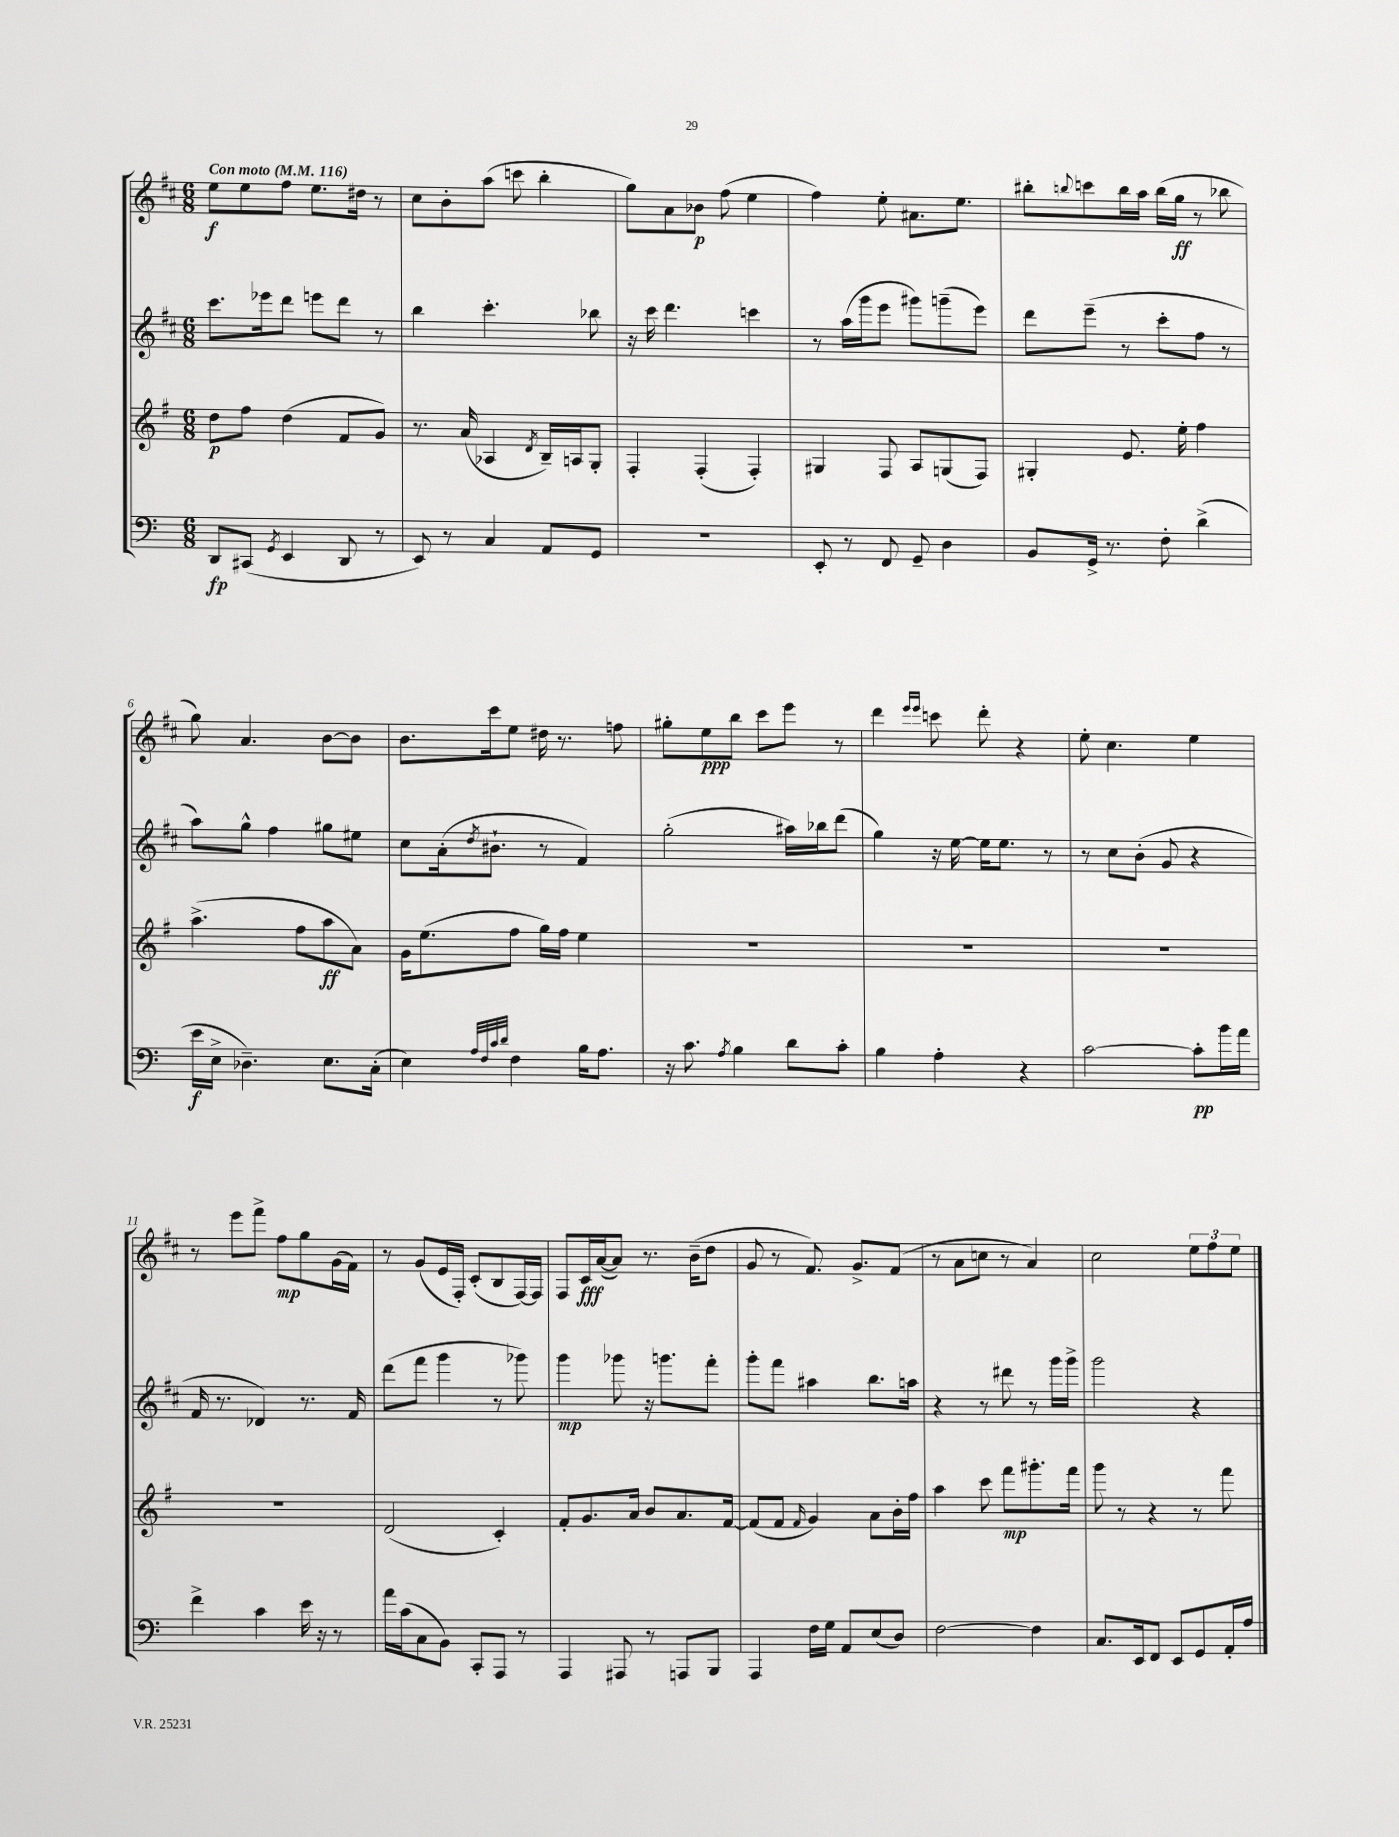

**kern	**kern	**kern	**kern
*staff4	*staff3	*staff2	*staff1
*clefF4	*clefG2	*clefG2	*clefG2
*k[]	*k[f#]	*k[f#c#]	*k[f#c#]
*M6/8	*M6/8	*M6/8	*M6/8
*MM116	*MM116	*MM116	*MM116
8DD/L	8dd\L	8.ccc#\L	8ee\L
(8CC#/J	8ff#\J	.	8ee\
.	.	16eee-\k	.
8qGG/	.	.	.
4EE/	(4dd\	8ddd\J	8ff#\J
.	.	8eee\L	8.ee\L
8DD/	8f#/L	8ddd\J	.
.	.	.	16dd#\Jk
8r	8g/J)	8r	8r
=	=	=	=
8EE/)	8.r	4bb\	8cc#\L
8r	.	.	8b'\
.	(16a/	.	.
4C/	4A-/	4.ccc#'\	(8aa\J
.	.	.	8ccc\
.	8qd/	.	.
8AA/L	16B~/LL)	.	4bb'\
.	16A/J	.	.
8GG/J	8G'/J	8bb-\	.
=	=	=	=
2.r	4F#'/	16r	8gg\L)
.	.	16ccc#\	.
.	.	4.ddd\	8a\
.	(4F#'/	.	8b-\J
.	.	.	(8ff#\
.	4F#'/)	4ccc\	4ee\
=	=	=	=
8EE'/	4G#/	8r	4ff#\)
8r	.	(16aa\LL	.
.	.	16ggg\J	.
8FF/	8F#/	8eee\J	8ee'\
8GG~/	8A/L	8ggg#\L)	8.a#\L
4D\	(8G/	(8ggg~\	.
.	.	.	8.ee\J
.	8F#/J)	8eee\J)	.
=	=	=	=
8BB/L	4G#'/	8ddd\L	8bb#'\L
.	.	.	8qqbb/
16GG^/Jk	.	(8eee~\J	8ccc\
8.r	.	.	.
.	8.e/	8r	16bb\L
.	.	.	16aa\JJ
8F'\	.	8ccc#'\L	(16bb\LL
.	16ee'\	.	16gg\JJ
(4d^\	4ff#\	8ff#\J	8r
.	.	8r	8bb-\
=	=	=	=
16e\LL	(4.aa^\	8aa\L)	8gg\)
16E^\JJ	.	.	.
4.D-~\)	.	8gg^^\J	4.a/
.	.	4ff#\	.
.	8ff#\L	.	.
8.E\L	8aa\	8gg#\L	[8b\L
.	8a\J)	8ee#\J	8b\]J
(16C'\Jk	.	.	.
=	=	=	=
4E\)	16g\LK	8cc#\L	8.b\L
.	(8.ee\	.	.
.	.	(16a'\k	.
.	.	8qdd/	.
.	.	8.b#`\J	16ccc#\k
32qqA/LLL	.	.	.
32qqF/	.	.	.
32qqc/	.	.	.
32qqd/JJJ	.	.	.
4F\	8ff#\J	.	8ee\J
.	16gg\LL)	8r	16dd#\
.	16ff#\JJ	.	8.r
16B\LK	4ee\	4f#/)	.
8.A\J	.	.	.
.	.	.	8ff\
=	=	=	=
16r	2.r	(2gg'\	8gg#'\L
8.c\	.	.	.
.	.	.	8ee\
8qA/	.	.	.
4B\	.	.	8bb\J
.	.	.	8ccc#\L
8d\L	.	16aa#\LL)	8eee\J
.	.	16bb-\J	.
8c'\J	.	(8ddd\J	8r
=	=	=	=
4B\	2.r	4gg\)	4ddd\
.	.	.	16qqeee/LL
.	.	.	16qqeee/JJ
4A'\	.	16r	8ccc\
.	.	[16ee\	.
.	.	16ee\]LK	8ddd'\
.	.	8.ee\J	.
4r	.	.	4r
.	.	8r	.
=	=	=	=
[2c\	2.r	8r	8ee'\
.	.	8cc#\L	4.cc#\
.	.	(8b'\J	.
.	.	8g/	.
8c'\]L	.	4r	4ee\
16b\L	.	.	.
16a\JJ	.	.	.
=	=	=	=
4f^\	2.r	16f#/	8r
.	.	8.r	.
.	.	.	8eee\L
4c\	.	4d-/)	8fff#^\J
.	.	.	8ff#\L
16e\	.	8.r	8gg\
16r	.	.	.
8r	.	.	(16g\L
.	.	16f#/	16f#\JJ)
=	=	=	=
16a\LL	(2d/	(8ddd\L	8r
(16c\J	.	.	.
8C\	.	8fff#\J	(8g/L
8BB\J)	.	4ggg\	16e/L
.	.	.	16F#'/JJ)
8CC'/L	.	.	(8c#'/L
8AAA/J	4c'/)	8r	8B/
8r	.	8ggg-\)	[16F#/L)
.	.	.	16F#/]JJ
=	=	=	=
4AAA/	8f#'/L	4ggg\	8F#/L
.	8.g/	.	16c#/L
.	.	.	([16a/J
8AAA#/	.	8ggg-\	8a/]J)
.	16a/Jk	.	.
8r	8b/L	16r	8.r
.	.	8.ggg\L	.
8AAA/L	8.a/	.	.
.	.	.	(16b~\LK
8BBB/J	.	8fff#'\J	8dd\J
.	[16f#/Jk	.	.
=	=	=	=
4AAA/	(8f#/]L	8ggg'\L	8g/
.	8f#/J	8fff#\J	8r
.	16qqf#/	.	.
16F\LL	4g/)	4aa#\	8.f#/)
16G\JJ	.	.	.
8AA/L	.	.	.
.	.	.	8.g^/L
(8E/	8a\L	8.bb\L	.
8D/J)	16b'\L	.	(8f#/J
.	16ff#\JJ	16aa\Jk	.
=	=	=	=
[2F\	4aa\	4r	8r
.	.	.	8a\L
.	8ccc\	8r	8cc\J
.	8fff#\L	8ddd#\	8r
4F\]	8.ggg#'\	8r	4a/)
.	.	16ggg\LL	.
.	16fff#\Jk	16ggg^\JJ	.
=	=	=	=
8.C/L	8ggg\	2ggg\	2cc#\
.	8r	.	.
16EE/k	.	.	.
8FF/J	4r	.	.
8EE/L	.	.	.
8GG/	8r	4r	12ee\L
.	.	.	12ff#\
16AA'/L	8fff#\	.	.
.	.	.	12ee\J
16A/JJ	.	.	.
==	==	==	==
*-	*-	*-	*-
